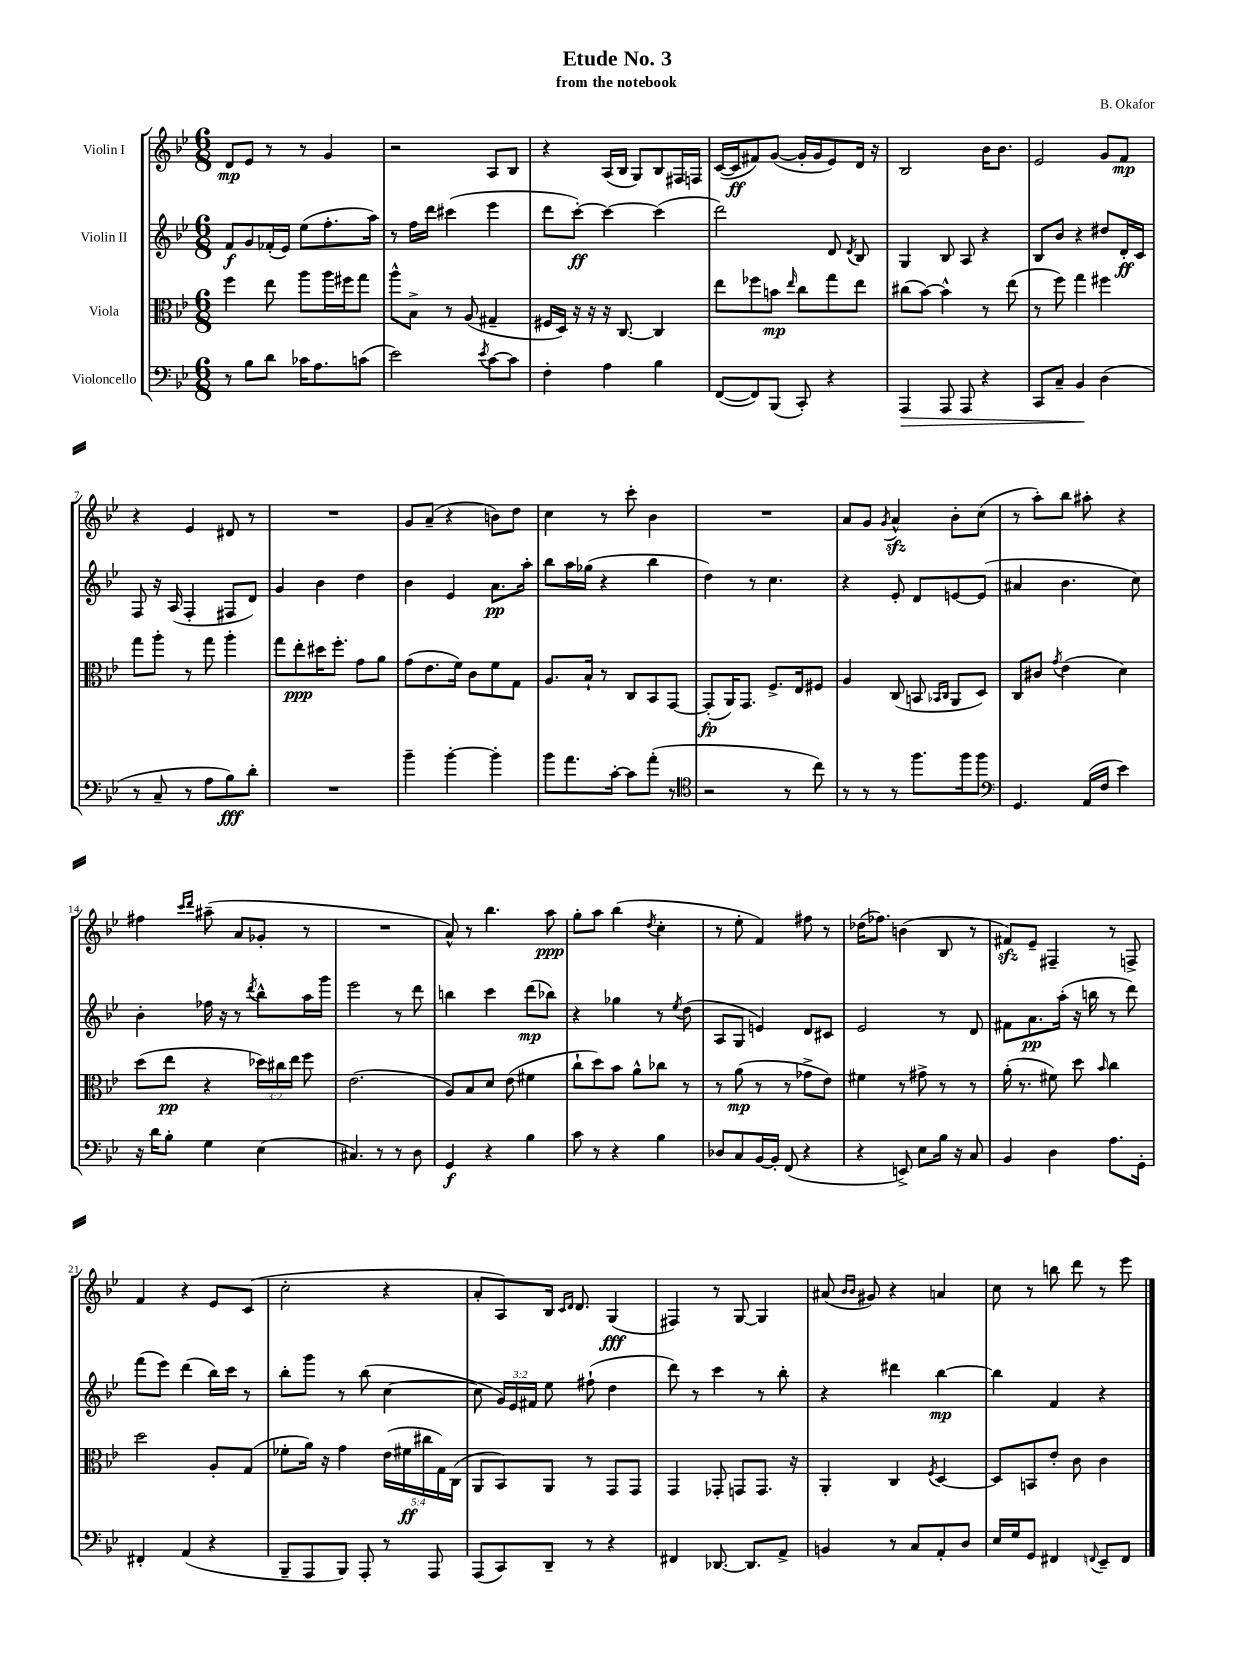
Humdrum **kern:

**kern	**kern	**kern	**kern
*staff4	*staff3	*staff2	*staff1
*clefF4	*clefC3	*clefG2	*clefG2
*k[b-e-]	*k[b-e-]	*k[b-e-]	*k[b-e-]
*M6/8	*M6/8	*M6/8	*M6/8
8r	4ff\	8f/L	8d/L
8B-\L	.	8g/	8e-/J
8d\J	8ee-\	(16f-'/L	8r
.	.	16e-/JJ)	.
16c-\LK	8aa\L	(8ee-\L	8r
8.A\	.	.	.
.	16aa\L	8.ff'\	4g/
.	16ff#\J	.	.
(8c\J	8gg\J	.	.
.	.	16aa\Jk)	.
=	=	=	=
2e-\)	8aa^^\L	8r	2r
.	8B-^\J	16ff\LL	.
.	.	16ddd\JJ	.
.	8r	(4ccc#\	.
.	(8A/	.	.
8qe-/	.	.	.
[8c\L	4G#~/	4eee-\	8A/L
8c\]J	.	.	8B-/J
=	=	=	=
4F'\	16F#/LL	8ddd\L	4r
.	16D/JJ)	.	.
.	16r	[8ccc'\J)	.
.	16r	.	.
4A\	16r	4ccc\_	(16A/LL
.	[8.C/	.	16B-/JJ
.	.	.	8G/L)
4B-\	4C/]	(4ccc\]	8B-/
.	.	.	16F#/L
.	.	.	16F/JJ
=	=	=	=
([8FF/L	8ee-\L	2ddd\)	([16c/LL
.	.	.	16c/]J
8FF/])	8ff-\	.	8f#/)
(8BBB-/J	8b\J	.	([8g/J
.	16qqee-/	.	.
8CC'/)	8cc\L	.	16g'/]LL
.	.	.	16g/J
4r	8gg\	8d/	8e-/)
.	.	8qd/	.
.	8ee-\J	8B-/	16d/Jk
.	.	.	16r
=	=	=	=
4AAA/	(8cc#\L	4G/	2B-/
.	[8b-\J)	.	.
8AAA/	4b-^^\]	8B-/	.
8AAA/	.	8A/	.
4r	8r	4r	16b-\LK
.	.	.	8.b-\J
.	(8ee-\	.	.
=	=	=	=
8CC/L	8r	8B-/L	2e-/
8C~/J	8ff\)	8b-/J	.
4BB-/	4gg\	4r	.
(4D\	4ff#\	8dd#/L	8g/L
.	.	16d'/L	8f/J
.	.	16c/JJ	.
=	=	=	=
8r	8gg\L	8F/	4r
8C~/	8aa'\J	16r	.
.	.	(16A/	.
8r	8r	4F'/	4e-/
8A\L	8gg\	.	.
8B-\)	4aa'\	8F#/L	8d#/
8d'\J	.	8d/J)	8r
=	=	=	=
2.r	8gg\L	4g/	2.r
.	8ee-'\	.	.
.	16dd#\K	4b-\	.
.	8.ff'\J	.	.
.	8g\L	4dd\	.
.	8a\J	.	.
=	=	=	=
4b-~\	(8g\L	4b-\	8g/L
.	8.e-\	.	(8a~/J
[4b-'\	.	4e-/	4r
.	16f\Jk)	.	.
.	8c\L	.	.
4b-'\]	8f\	8.a\L	8b\L)
.	8G\J	.	8dd\J
.	.	16aa'\Jk	.
=	=	=	=
8b-\L	8.A/L	8bb-\L	4cc\
8.a\	.	16aa\L	.
.	16B-`/Jk	(16gg-\JJ	.
.	8r	4r	8r
[16c'\Jk	.	.	.
8c\]L	8C/L	.	8ccc'\
(8a'\J	8BB-/	4bb-\	4b-\
8r	[8GG/J	.	.
=	=	=	=
*clefC4	*	*	*
2r	(8GG'/]L	4dd\)	2.r
.	16AA/K)	.	.
.	8.GG/J	.	.
.	.	8r	.
.	8.F^/L	4.cc\	.
8r	.	.	.
.	16E-/k	.	.
8cc\)	8F#/J	.	.
=	=	=	=
8r	4A/	4r	8a/L
8r	.	.	8g/J
.	.	.	8qg/
8r	(8C/	8e-'/	4a^^/
8.ff\L	8BB/	8d/L	.
.	16qqBB-/LL	.	.
.	16qqC/JJ	.	.
.	8AA/L	[8e/	8b-'\L
16ff\k	.	.	.
8ff\J	8D/J)	(8e/]J	(8cc\J
=	=	=	=
*clefF4	*	*	*
4.GG/	8C/L	4a#/	8r
.	8c#/J	.	8aa'\L)
.	8qg/	.	.
.	(4e-\	4.b-\	8bb-\J
(16AA/LL	.	.	8aa#'\
16F/JJ	.	.	.
4e-\)	4d\)	.	4r
.	.	8cc\)	.
=	=	=	=
16r	(8dd\L	4b-'\	4ff#\
16d\LK	.	.	.
8B-'\J	8ee-\J	.	.
.	.	.	16qqccc/LL
.	.	.	16qqddd/JJ
4G\	4r	16ff-\	(8aa#~\
.	.	16r	.
.	.	8r	8a/L
.	.	8qddd/	.
(4E-\	24dd-\LL)	8bb-^^\L	8g-'/J
.	24cc#\	.	.
.	24ee-\JJ	.	.
.	8ff\	16aa\L	8r
.	.	16ggg\JJ	.
=	=	=	=
4.C#/)	(2.e-\	2eee-\	2.r
8r	.	.	.
8r	.	8r	.
8D\	.	8ddd\	.
=	=	=	=
4GG/	8A/L)	4bb\	8a^^/)
.	8B-/	.	8r
4r	8d/J	4ccc\	4.bb-\
.	(8e-\	.	.
4B-\	4f#\	(8ddd\L	.
.	.	8bb-\J)	8aa\
=	=	=	=
8c\	8cc`\L	4r	8gg'\L
8r	8dd\)	.	8aa\J
4r	8b-\J	4gg-\	(4bb-\
.	8a^^\L	.	.
.	.	.	8qdd/
4B-\	8cc-\J	8r	4cc'\
.	.	8qee-/	.
.	8r	(8dd\	.
=	=	=	=
8D-/L	8r	8A/L	8r
8C/	(8a\	8G/J	8ee-'\
[16BB-/L	8r	4e/)	4f/)
16BB-'/]JJ	.	.	.
(8FF/	8r	.	.
4r	8g-^\L	8d/L	8ff#\
.	8e-\J)	8c#/J	8r
=	=	=	=
4r	4f#\	2e-/	(16dd-\LK
.	.	.	8.ff-\J)
8EE^/)	8r	.	(4b\
8E-\L	8g#^\	.	.
16B-\Jk	8r	8r	8B-/
16r	.	.	.
8C/	8r	8d/	8r
=	=	=	=
4BB-/	(16a'\	8f#\L	8f#/L)
.	8.r	.	.
.	.	8.a\	8e-~/J
4D\	8f#\)	.	4F#~/
.	.	(16aa'\Jk	.
.	8dd\	16r	.
.	.	16bb\	.
.	16qqb-/	.	.
8.A\L	4cc\	8r	8r
.	.	8ddd\)	8F^/
16GG'\Jk	.	.	.
=	=	=	=
4FF#'/	2dd\	(8fff\L	4f/
.	.	8eee-\J)	.
(4AA/	.	(4ddd\	4r
4r	8A'/L	16bb-\LL)	8e-/L
.	.	16ccc\JJ	.
.	(8G/J	8r	(8c/J
=	=	=	=
8BBB-~/L	8f-'\L	8bb-'\L	2cc'\
8AAA/	16a\Jk)	8ggg\J	.
.	16r	.	.
8BBB-/J)	4g\	8r	.
8AAA'/	.	(8bb-\	.
8r	(20e-\LL	[4cc\	4r
.	20f#\	.	.
.	20cc#\	.	.
8AAA/	.	.	.
.	20G\)	.	.
.	(20C\JJ	.	.
=	=	=	=
(8AAA/L	8AA/L	8cc\]	8a'/L
8CC/)	8BB-/)	24g/LL)	8A/)
.	.	24e-/	.
.	.	24f#/JJ	.
8DD~/J	8AA/J	8ee-\	16B-/Jk
.	.	.	16qqc/LL
.	.	.	16qqd/JJ
.	.	.	8.d/
8r	8r	(8ff#`\	.
4r	8GG/L	4dd\	(4G/
.	8GG/J	.	.
=	=	=	=
4FF#/	4GG/	8ddd\)	4F#/)
.	.	8r	.
[8.DD-/	8GG-'/	4ccc\	8r
.	8GG/L	.	[8G/
8.DD-/]L	.	.	.
.	8.GG/J	8r	4G/]
8AA^/J	.	8bb-'\	.
.	16r	.	.
=	=	=	=
4BB/	4AA'/	4r	(8a#/
.	.	.	16qqb-/LL
.	.	.	16qqb-/JJ
.	.	.	8g#/)
8r	4C/	4ddd#\	4r
8C/L	.	.	.
.	8qF/	.	.
8AA'/	[4D/	[4bb-\	4a/
8D/J	.	.	.
=	=	=	=
16E-/LL	8D/]L	4bb-\]	8cc\
16G/J	.	.	.
8GG/J	8BB/	.	8r
4FF#/	8e-'/J	4f/	8bb\
.	8c\	.	8ddd\
8qqFF/	.	.	.
8EE-~/L	4c\	4r	8r
8FF/J	.	.	8eee-\
==	==	==	==
*-	*-	*-	*-
